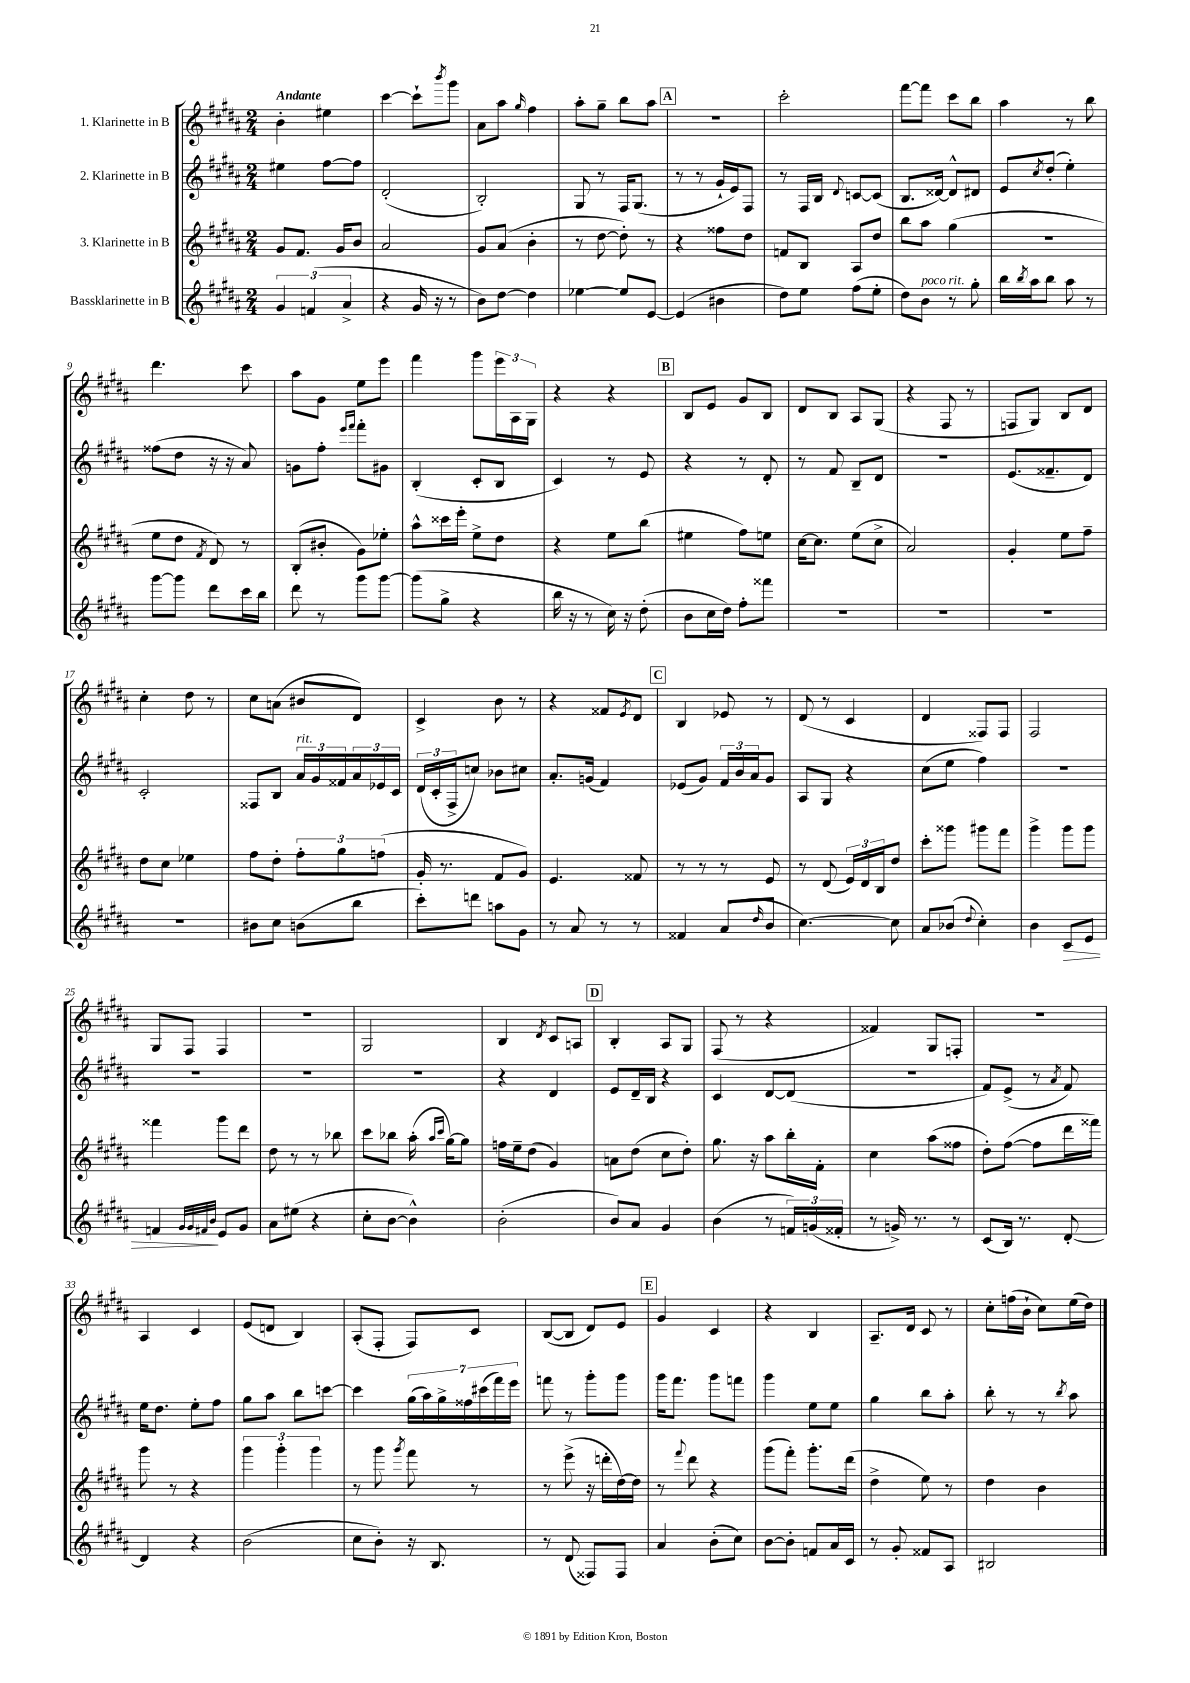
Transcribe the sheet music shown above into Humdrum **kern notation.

**kern	**dynam	**kern	**kern	**kern
*part4	*part4	*part3	*part2	*part1
*staff4	*staff4	*staff3	*staff2	*staff1
*I"Bassklarinette in B	*	*I"3. Klarinette in B	*I"2. Klarinette in B	*I"1. Klarinette in B
*clefG2	*	*clefG2	*clefG2	*clefG2
*k[f#c#g#d#a#]	*	*k[f#c#g#d#a#]	*k[f#c#g#d#a#]	*k[f#c#g#d#a#]
*M2/4	*	*M2/4	*M2/4	*M2/4
=1	=1	=1	=1	=1
!	!	!	!	!LO:TX:a:B:t=Andante
6g#/	.	8g#/L	4ee#X\	4b'\
.	.	8.f#/J	.	.
(6fn/	.	.	.	.
.	.	.	[8ff#\L	4ee#X\
.	.	16g#/KL	.	.
6a#^/	.	.	.	.
.	.	8b/J	8ff#\J]	.
=2	=2	=2	=2	=2
4r	.	2a#/	(2d#'/	[4ccc#\
16g#/	.	.	.	8ccc#`\L]
16r	.	.	.	.
.	.	.	.	8qbbb/
8r	.	.	.	8ggg#\J
=3	=3	=3	=3	=3
8b\L)	.	8g#/L	2B'/)	8a#\L
[8dd#\J	.	(8a#/J	.	8aa#\J
.	.	.	.	16qqgg#/
4dd#\]	.	4b'\	.	4ff#\
=4	=4	=4	=4	=4
[4ee-X\	.	8r	8G#/	8aa#'\L
.	.	[8dd#\	8r	8gg#~\J
8ee-/L]	.	8dd#'\])	16F#/KL	8bb\L
.	.	.	(8.G#/J	.
[8e/J	.	8r	.	8aa#\J
!!LO:REH:place=s1:t=A
=5	=5	=5	=5	=5
(4e/]	.	4r	8r	2r
.	.	.	8r	.
4b#X\	.	8ff##X\L	16g#`/LL	.
.	.	.	16e/J)	.
.	.	8dd#\J	8F#/J	.
=6	=6	=6	=6	=6
8dd#\L)	.	8fn/L	8r	2ccc#'\
8ee\J	.	8B/J	16F#/LL	.
.	.	.	16B/JJ	.
.	.	.	8qqd#/	.
(8ff#\L	.	8A#/L	[8cn/L	.
8ee'\J	.	8dd#/J	(8c/J]	.
=7	=7	=7	=7	=7
8dd#\L)	.	8bb\L	8.B/L	[8fff#\L
!LO:TX:a:i:t=poco rit.	!	!	!	!
8b\J	.	8aa#\J	.	8fff#\J]
.	.	.	[16d##X/Jk)	.
8r	.	(4gg#\	8d##^^/L]	8ccc#\L
8gg#'\	.	.	8d#X/J	8bb\J
=8	=8	=8	=8	=8
16bb\LL	.	2r	8e/L	4aa#\
8qbb/	.	.	.	.
16aa#\J	.	.	.	.
.	.	.	8qcc#/	.
8bb\J	.	.	(8dd#'/J	.
8aa#\	.	.	4ee'\)	8r
8r	.	.	.	8bb\
!!LO:LB:g=z
=9	=9	=9	=9	=9
[8ggg#\L	.	8ee\L	(8ff##X\L	4.ddd#\
8ggg#\J]	.	8dd#\J	8dd#\J	.
.	.	8qf#/	.	.
8ddd#\L	.	8d#/)	16r	.
.	.	.	16r	.
16ccc#\L	.	8r	8a#/)	8ccc#\
16bb\JJ	.	.	.	.
=10	=10	=10	=10	=10
8ddd#\	.	(8B'/L	8gn\L	8aa#\L
8r	.	8b#X'/J	8ff#'\J	8g#\J
.	.	.	16qqeee/LL	.
.	.	.	16qqfff#/JJ	.
8ggg#\L	.	8g#\L)	8fff#'\L	8ee\L
[8ggg#\J	.	8ee-X'\J	8g#X\J	8eee\J
=11	=11	=11	=11	=11
(8ggg#\L]	.	8aa#^^\L	(4B'/	4fff#\
8gg#^\J	.	16ccc##X\L	.	.
.	.	16eee'\JJ	.	.
4r	.	8ee^\L	8c#'/L	8ggg#\L
.	.	8dd#\J	8B/J	24eee\L
.	.	.	.	24A#\
.	.	.	.	24G#\JJ
=12	=12	=12	=12	=12
16bb\	.	4r	4c#/)	4r
16r	.	.	.	.
8r	.	.	.	.
16cc#\)	.	8ee\L	8r	4r
16r	.	.	.	.
(8dd#'\	.	(8bb\J	8e/	.
!!LO:REH:place=s1:t=B
=13	=13	=13	=13	=13
8b\L	.	4ee#X\	4r	8B/L
16cc#\L	.	.	.	8e/J
16dd#\JJ)	.	.	.	.
8ff#'\L	.	8ff#\L)	8r	8g#/L
8fff##X\J	.	8een\J	8d#'/	8B/J
=14	=14	=14	=14	=14
2r	.	[16cc#\KL	8r	8d#/L
.	.	8.cc#\J]	.	.
.	.	.	8f#/	8B/J
.	.	(8ee\L	8B~/L	8A#/L
.	.	8cc#^\J	8d#/J	(8G#/J
=15	=15	=15	=15	=15
2r	.	2a#/)	2r	4r
.	.	.	.	8F#/
.	.	.	.	8r
=16	=16	=16	=16	=16
2r	.	4g#'/	(8.e/L	8Fn/L
.	.	.	.	8G#/J)
.	.	.	8.f##X~/	.
.	.	8ee\L	.	8B/L
.	.	8ff#~\J	8d#/J)	8d#/J
!!LO:LB:g=z
=17	=17	=17	=17	=17
2r	.	8dd#\L	2c#'/	4cc#'\
.	.	8cc#\J	.	.
.	.	4ee-X\	.	8dd#\
.	.	.	.	8r
=18	=18	=18	=18	=18
8b#X\L	.	8ff#\L	8F##X/L	8cc#\L
8cc#\J	.	8dd#'\J	8B/J	(8an\J
!	!	!	!LO:TX:a:i:t=rit.	!
(8bn\L	.	12ff#'\L	24a#/LL	8b#X/L
.	.	.	24g#/	.
.	.	12gg#\	24f##X/	.
8bb\J	.	.	24a#/	8d#/J)
.	.	(12ffn\J	24e-X/	.
.	.	.	24c#/JJ	.
=19	=19	=19	=19	=19
8ccc#'\L)	.	16g#'/	(24d#/LL	4c#^/
.	.	.	24c#'/	.
.	.	8.r	.	.
.	.	.	24F#^/J	.
8dddn\J	.	.	8ccn/J)	.
8aan\L	.	8f#/L	8b-X\L	8b\
8g#\J	.	8g#/J)	8cc#X\J	8r
=20	=20	=20	=20	=20
8r	.	4.e/	8.a#'/L	4r
8a#/	.	.	.	.
.	.	.	(16gn/Jk	.
8r	.	.	4f#/)	8f##X/L
.	.	.	.	8qe/
8r	.	8f##X/	.	8d#/J
!!LO:REH:place=s1:t=C
=21	=21	=21	=21	=21
4f##X/	.	8r	(8e-X/L	4B/
.	.	8r	8g#/J)	.
(8a#/L	.	8r	24f#/LL	8e-X/
.	.	.	24b/	.
.	.	.	24a#/J	.
16qqdd#/	.	.	.	.
8b/J	.	8e/	8g#/J	8r
=22	=22	=22	=22	=22
[4.cc#\)	.	8r	8A#/L	(8d#/
.	.	(8d#/	8G#/J	8r
.	.	24e/LL)	4r	4c#/
.	.	24d#/	.	.
.	.	24B/J	.	.
8cc#\]	.	8dd#/J	.	.
=23	=23	=23	=23	=23
8a#/L	.	8ccc#'\L	(8cc#\L	4d#/
(8b-X/J	.	8ggg##X\J	8ee\J	.
8qqdd#/	.	.	.	.
4cc#'\)	.	8ggg#X\L	4ff#\)	8F##X/L)
.	.	8fff#\J	.	8F##/J
=24	=24	=24	=24	=24
4b\	.	4ggg#^\	2r	2F#/
!	!LO:HP:b	!	!	!
8c#/L	>	8ggg#\L	.	.
8e/J	.	8ggg#\J	.	.
!!LO:LB:g=z
=25	=25	=25	=25	=25
4fn/	.	4fff##X\	2r	8G#/L
.	.	.	.	8F#/J
32qqg#/LLL	.	.	.	.
32qqg#/	.	.	.	.
32qqf#X/	.	.	.	.
32qqb/JJJ	.	.	.	.
8e/L	]	8ggg#\L	.	4F#/
8g#/J	.	8ddd#\J	.	.
=26	=26	=26	=26	=26
8a#\L	.	8dd#\	2r	2r
(8ee#X\J	.	8r	.	.
4r	.	8r	.	.
.	.	8bb-X\	.	.
=27	=27	=27	=27	=27
8cc#'\L	.	8ccc#\L	2r	2G#/
[8b\J	.	8bb-X\J	.	.
4b^^\])	.	(16aa#'\	.	.
.	.	16qqaa#/LL	.	.
.	.	16qqccc#/JJ	.	.
.	.	[16gg#\KL)	.	.
.	.	8gg#\J]	.	.
=28	=28	=28	=28	=28
(2b'\	.	16ffn\LL	4r	4B/
.	.	16ee~\J	.	.
.	.	(8dd#\J	.	.
.	.	.	.	8qd#/
.	.	4g#/)	4d#/	8c#/L
.	.	.	.	8An/J
!!LO:REH:place=s1:t=D
=29	=29	=29	=29	=29
8b/L)	.	8an\L	8e/L	4B'/
8a#/J	.	(8dd#\J	16d#~/L	.
.	.	.	16B/JJ	.
4g#/	.	8cc#\L	4r	8A#/L
.	.	8dd#'\J)	.	8G#/J
=30	=30	=30	=30	=30
(4b\	.	8.gg#\	4c#/	(8F#/
.	.	.	.	8r
.	.	16r	.	.
8r	.	8aa#\L	[8d#/L	4r
24fn/LL)	.	16bb'\L	(8d#/J]	.
(24gn/	.	.	.	.
.	.	16f#'\JJ	.	.
24f##X'/JJ	.	.	.	.
=31	=31	=31	=31	=31
8r	.	4cc#\	2r	4f##X/)
16gn^/)	.	.	.	.
8.r	.	.	.	.
.	.	(8aa#\L	.	8G#/L
8r	.	8ff##X\J	.	8Fn'/J
=32	=32	=32	=32	=32
(8c#/L	.	8dd#'\L)	8f#/L)	2r
16B/Jk)	.	([8ff#\J	(8e^/J	.
8.r	.	.	.	.
.	.	8ff#\L]	8r	.
.	.	.	8qa#/	.
[8d#'/	.	16ddd#\L	8f#/)	.
.	.	16fff##X\JJ)	.	.
!!LO:LB:g=z
=33	=33	=33	=33	=33
4d#/]	.	8ggg#\	16ee\KL	4A#/
.	.	.	8.dd#\J	.
.	.	8r	.	.
4r	.	4r	8ee'\L	4c#/
.	.	.	8ff#\J	.
=34	=34	=34	=34	=34
(2b\	.	6ggg#\	8gg#\L	(8e/L
.	.	.	8aa#\J	8dn/J
.	.	6ggg#'\	.	.
.	.	.	8bb\L	4B/)
.	.	6ggg#\	.	.
.	.	.	[8cccn\J	.
=35	=35	=35	=35	=35
8cc#\L	.	8r	4ccc\]	(8A#'/L
8b'\J)	.	8ggg#\	.	8F#'/J
.	.	8qggg#/	.	.
16r	.	8fff#\	(28gg#\LL	8F#/L)
.	.	.	28aa#\)	.
8.B/	.	.	.	.
.	.	.	28gg#^\	.
.	.	.	28ff##X\	.
.	.	8r	.	8c#/J
.	.	.	(28ccc#X\	.
.	.	.	28fff#\)	.
.	.	.	28eee\JJ	.
=36	=36	=36	=36	=36
8r	.	8r	8fffn\	([8B/L
(8d#/	.	(8eee^\	8r	8B/J]
8F##X/L)	.	16r	8ggg#'\L	8d#/L)
.	.	16dddn'\LL	.	.
8F##/J	.	[16dd#\)	8ggg#\J	8e/J
.	.	16dd#\JJ]	.	.
!!LO:REH:place=s1:t=E
=37	=37	=37	=37	=37
4a#/	.	8r	16ggg#\KL	4g#/
.	.	.	8.fff#\J	.
.	.	8qqfff#/	.	.
.	.	8ddd#\	.	.
(8b'\L	.	4r	8ggg#\L	4c#/
8cc#\J)	.	.	8fffn\J	.
=38	=38	=38	=38	=38
[8b\L	.	(8ggg#\L	4ggg#\	4r
8b'\J]	.	8fff#'\J)	.	.
8fn/L	.	8.ggg#'\L	8ee\L	4B/
16a#/L	.	.	8ee\J	.
16c#/JJ	.	(16ddd#\Jk	.	.
=39	=39	=39	=39	=39
8r	.	4dd#^\	4gg#\	8.A#~/L
8g#'/	.	.	.	.
.	.	.	.	16d#/Jk
8f##X/L	.	8ee\)	8bb\L	8c#/
8A#/J	.	8r	8aa#'\J	8r
=40	=40	=40	=40	=40
2B#X/	.	4dd#\	8bb'\	8cc#'\L
.	.	.	8r	(16ffn\L
.	.	.	.	16b`\JJ
.	.	4b\	8r	8cc#\L)
.	.	.	8qbb/	.
.	.	.	8aa#\	(16ee\L
.	.	.	.	16dd#\JJ)
==	==	==	==	==
*-	*-	*-	*-	*-
